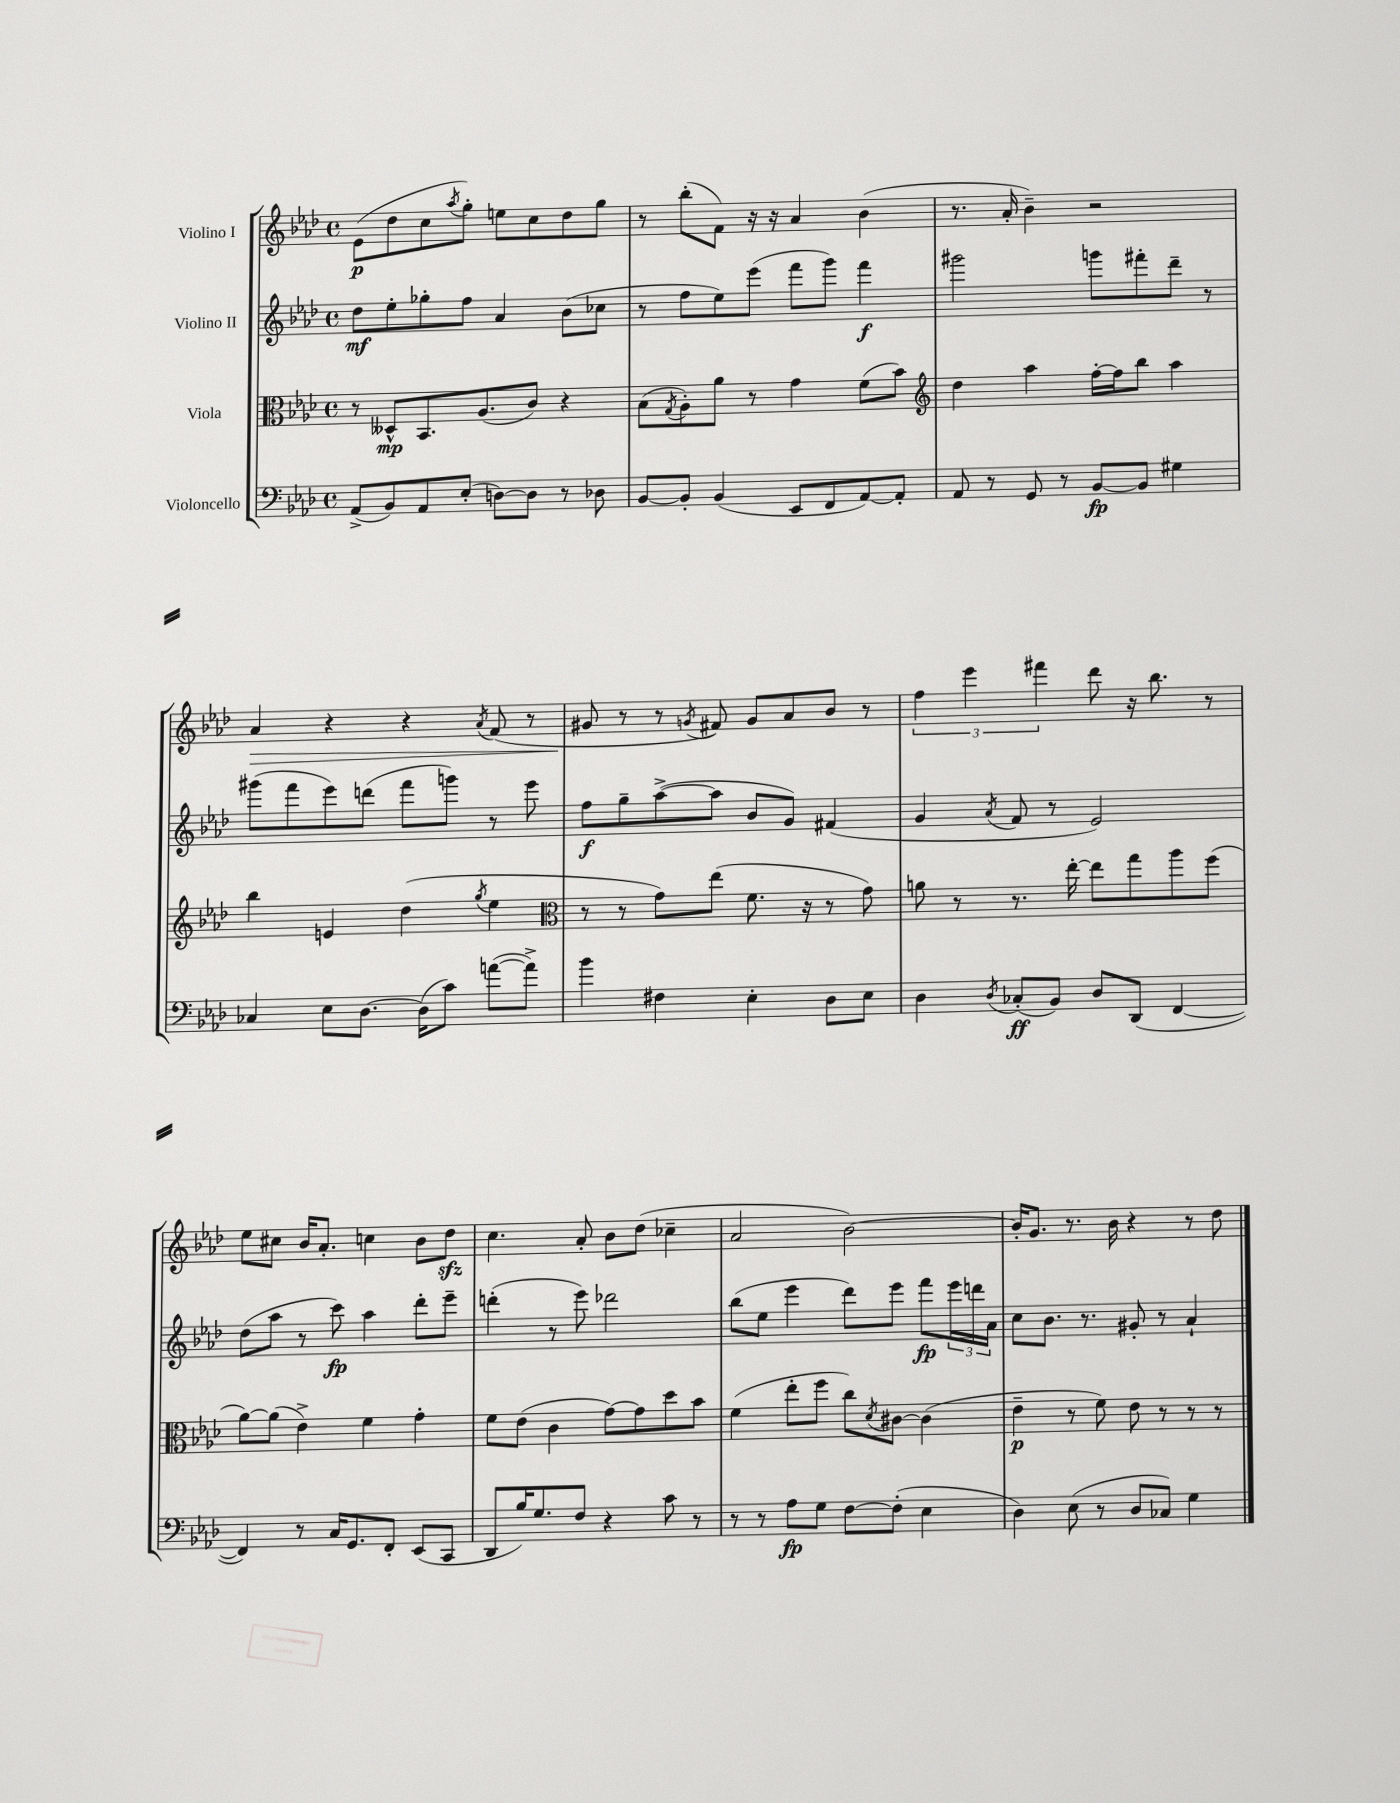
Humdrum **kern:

**kern	**dynam	**kern	**dynam	**kern	**dynam	**kern	**dynam
*part4	*part4	*part3	*part3	*part2	*part2	*part1	*part1
*staff4	*staff4	*staff3	*staff3	*staff2	*staff2	*staff1	*staff1
*I"Violoncello	*	*I"Viola	*	*I"Violino II	*	*I"Violino I	*
*clefF4	*	*clefC3	*	*clefG2	*	*clefG2	*
*k[b-e-a-d-]	*	*k[b-e-a-d-]	*	*k[b-e-a-d-]	*	*k[b-e-a-d-]	*
*M4/4	*	*M4/4	*	*M4/4	*	*M4/4	*
*met(c)	*	*met(c)	*	*met(c)	*	*met(c)	*
=1	=1	=1	=1	=1	=1	=1	=1
(8AA-^/L	.	8r	.	8dd-\L	mf	(8e-\L	p
8BB-/)	.	8D--X^^/L	mp	8ee-'\	.	8dd-\	.
8AA-/	.	8.BB-/	.	8gg-X'\	.	8cc\	.
.	.	.	.	.	.	8qaa-/	.
(8E-'/J	.	.	.	8ff\J	.	8gg'\J)	.
.	.	(8.A-/	.	.	.	.	.
[8Dn\L)	.	.	.	4a-/	.	8een\L	.
8D\J]	.	8c/J)	.	.	.	8cc\	.
8r	.	4r	.	(8b-\L	.	8dd-\	.
8D-X\	.	.	.	8cc-X\J	.	8gg\J	.
=2	=2	=2	=2	=2	=2	=2	=2
[8BB-/L	.	(8B-\L	.	8r	.	8r	.
.	.	8qG/	.	.	.	.	.
8BB-'/J]	.	8A-'\)	.	8ff\L	.	(8bb-'\L	.
(4BB-/	.	8a-\J	.	8ee-\)	.	8f\J)	.
.	.	8r	.	(8eee-\J	.	16r	.
.	.	.	.	.	.	16r	.
8EE-/L	.	4g\	.	8fff\L	.	4a-/	.
8FF/	.	.	.	8ggg\J)	.	.	.
[8AA-/)	.	(8f\L	.	4fff\	f	(4b-\	.
8AA-'/J]	.	8b-\J)	.	.	.	.	.
=3	=3	=3	=3	=3	=3	=3	=3
*	*	*clefG2	*	*	*	*	*
8AA-/	.	4dd-\	.	2ggg#X\	.	8.r	.
8r	.	.	.	.	.	.	.
.	.	.	.	.	.	16a-'/	.
8GG/	.	4aa-\	.	.	.	4b-~\)	.
8r	.	.	.	.	.	.	.
[8BB-/L	fp	[16ff'\LL	.	8gggn\L	.	2r	.
.	.	16ff\J]	.	.	.	.	.
8BB-/J]	.	8bb-\J	.	8fff#X'\	.	.	.
4G#X\	.	4aa-\	.	8ddd-~\J	.	.	.
.	.	.	.	8r	.	.	.
!!LO:LB:g=z
=4	=4	=4	=4	=4	=4	=4	=4
!	!	!	!	!	!	!	!LO:HP:b
4C-X/	.	4bb-\	.	(8ggg#X\L	.	4a-/	>
.	.	.	.	8fff\	.	.	.
8E-\L	.	4en/	.	8eee-\)	.	4r	.
[8.D-\J	.	.	.	(8dddn\J	.	.	.
.	.	(4dd-\	.	8fff\L	.	4r	.
(16D-\KL]	.	.	.	.	.	.	.
8c\J)	.	.	.	8gggn\J)	.	.	.
.	.	8qgg/	.	.	.	8qa-/	.
([8an\L	.	4ee-\	.	8r	.	(8f/	.
8a^\J])	.	.	.	8eee-\	.	8r	.
=5	=5	=5	=5	=5	=5	=5	=5
*	*	*clefC3	*	*	*	*	*
4b-\	.	8r	.	8ff\L	f	8g#X/	.
.	.	8r	.	8gg~\	.	8r	]
4F#X\	.	8g\L)	.	([8aa-^\	.	8r	.
.	.	.	.	.	.	8qgn/	.
.	.	(8ee-\J	.	8aa-\J]	.	8f#X/)	.
4E-'\	.	8.f\	.	8b-/L	.	8g/L	.
.	.	.	.	8g/J)	.	8a-/	.
.	.	16r	.	.	.	.	.
8D-\L	.	8r	.	(4f#X/	.	8b-/J	.
8E-\J	.	8g\)	.	.	.	8r	.
=6	=6	=6	=6	=6	=6	=6	=6
4D-\	.	8an\	.	4g/	.	6ff\	.
.	.	8r	.	.	.	.	.
.	.	.	.	.	.	6eee-\	.
8qD-/	.	.	.	8qa-/	.	.	.
(8C-X'/L	ff	8.r	.	8f/	.	.	.
.	.	.	.	.	.	6fff#X\	.
8BB-/J)	.	.	.	8r	.	.	.
.	.	[16ee-'\	.	.	.	.	.
8D-/L	.	8ee-\L]	.	2e-/)	.	8ddd-\	.
(8DD-/J	.	8gg\	.	.	.	16r	.
.	.	.	.	.	.	8.bb-\	.
[4FF/	.	8aa-\	.	.	.	.	.
.	.	(8ff\J	.	.	.	8r	.
!!LO:LB:g=z
=7	=7	=7	=7	=7	=7	=7	=7
4FF/])	.	[8a-\L)	.	(8dd-\L	.	8ee-\L	.
.	.	(8a-\J]	.	8aa-\J	.	8cc#X\J	.
8r	.	4e-^\)	.	8r	.	16b-/KL	.
.	.	.	.	.	.	8.a-'/J	.
16C/KL	.	.	.	8ccc\)	fp	.	.
8.GG/	.	.	.	.	.	.	.
.	.	4f\	.	4aa-\	.	4ccn\	.
8FF'/J	.	.	.	.	.	.	.
(8EE-/L	.	4g'\	.	8ddd-'\L	.	8b-\L	.
8CC/J	.	.	.	8eee-~\J	.	8dd-zz\J	.
=8	=8	=8	=8	=8	=8	=8	=8
8DD-/L	.	8f\L	.	(4dddn'\	.	4.cc\	.
16B-/K)	.	(8e-\J	.	.	.	.	.
8.G/	.	.	.	.	.	.	.
.	.	4c\	.	8r	.	.	.
8F/J	.	.	.	8eee-\)	.	8a-'/	.
4r	.	[8g\L)	.	2ddd-X\	.	8b-\L	.
.	.	8g\]	.	.	.	(8dd-\J	.
8c\	.	8dd-\	.	.	.	4cc-X~\	.
8r	.	8b-\J	.	.	.	.	.
=9	=9	=9	=9	=9	=9	=9	=9
8r	.	(4f\	.	(8bb-\L	.	2a-/	.
8r	.	.	.	8ee-\J	.	.	.
8A-\L	fp	8ee-'\L	.	4eee-\	.	.	.
8G\J	.	8ff\J	.	.	.	.	.
[8F\L	.	8cc\L)	.	8ddd-\L)	.	[2b-\)	.
.	.	8qd-/	.	.	.	.	.
(8F'\J]	.	[8c#X\J	.	8eee-\J	.	.	.
4E-\	.	(4c#\]	.	8fff\L	fp	.	.
.	.	.	.	24eee-\L	.	.	.
.	.	.	.	24dddn\	.	.	.
.	.	.	.	24a-\JJ	.	.	.
=10	=10	=10	=10	=10	=10	=10	=10
4D-\)	.	4e-~\	p	8cc\L	.	16b-'/KL]	.
.	.	.	.	.	.	8.g/J	.
.	.	.	.	8.b-\J	.	.	.
(8E-\	.	8r	.	.	.	8.r	.
.	.	.	.	8.r	.	.	.
8r	.	8f\)	.	.	.	.	.
.	.	.	.	.	.	16b-\	.
8D-/L	.	8e-\	.	8g#X'/	.	4r	.
8C-X/J)	.	8r	.	8r	.	.	.
4G\	.	8r	.	4a-`/	.	8r	.
.	.	8r	.	.	.	8dd-\	.
==	==	==	==	==	==	==	==
*-	*-	*-	*-	*-	*-	*-	*-
